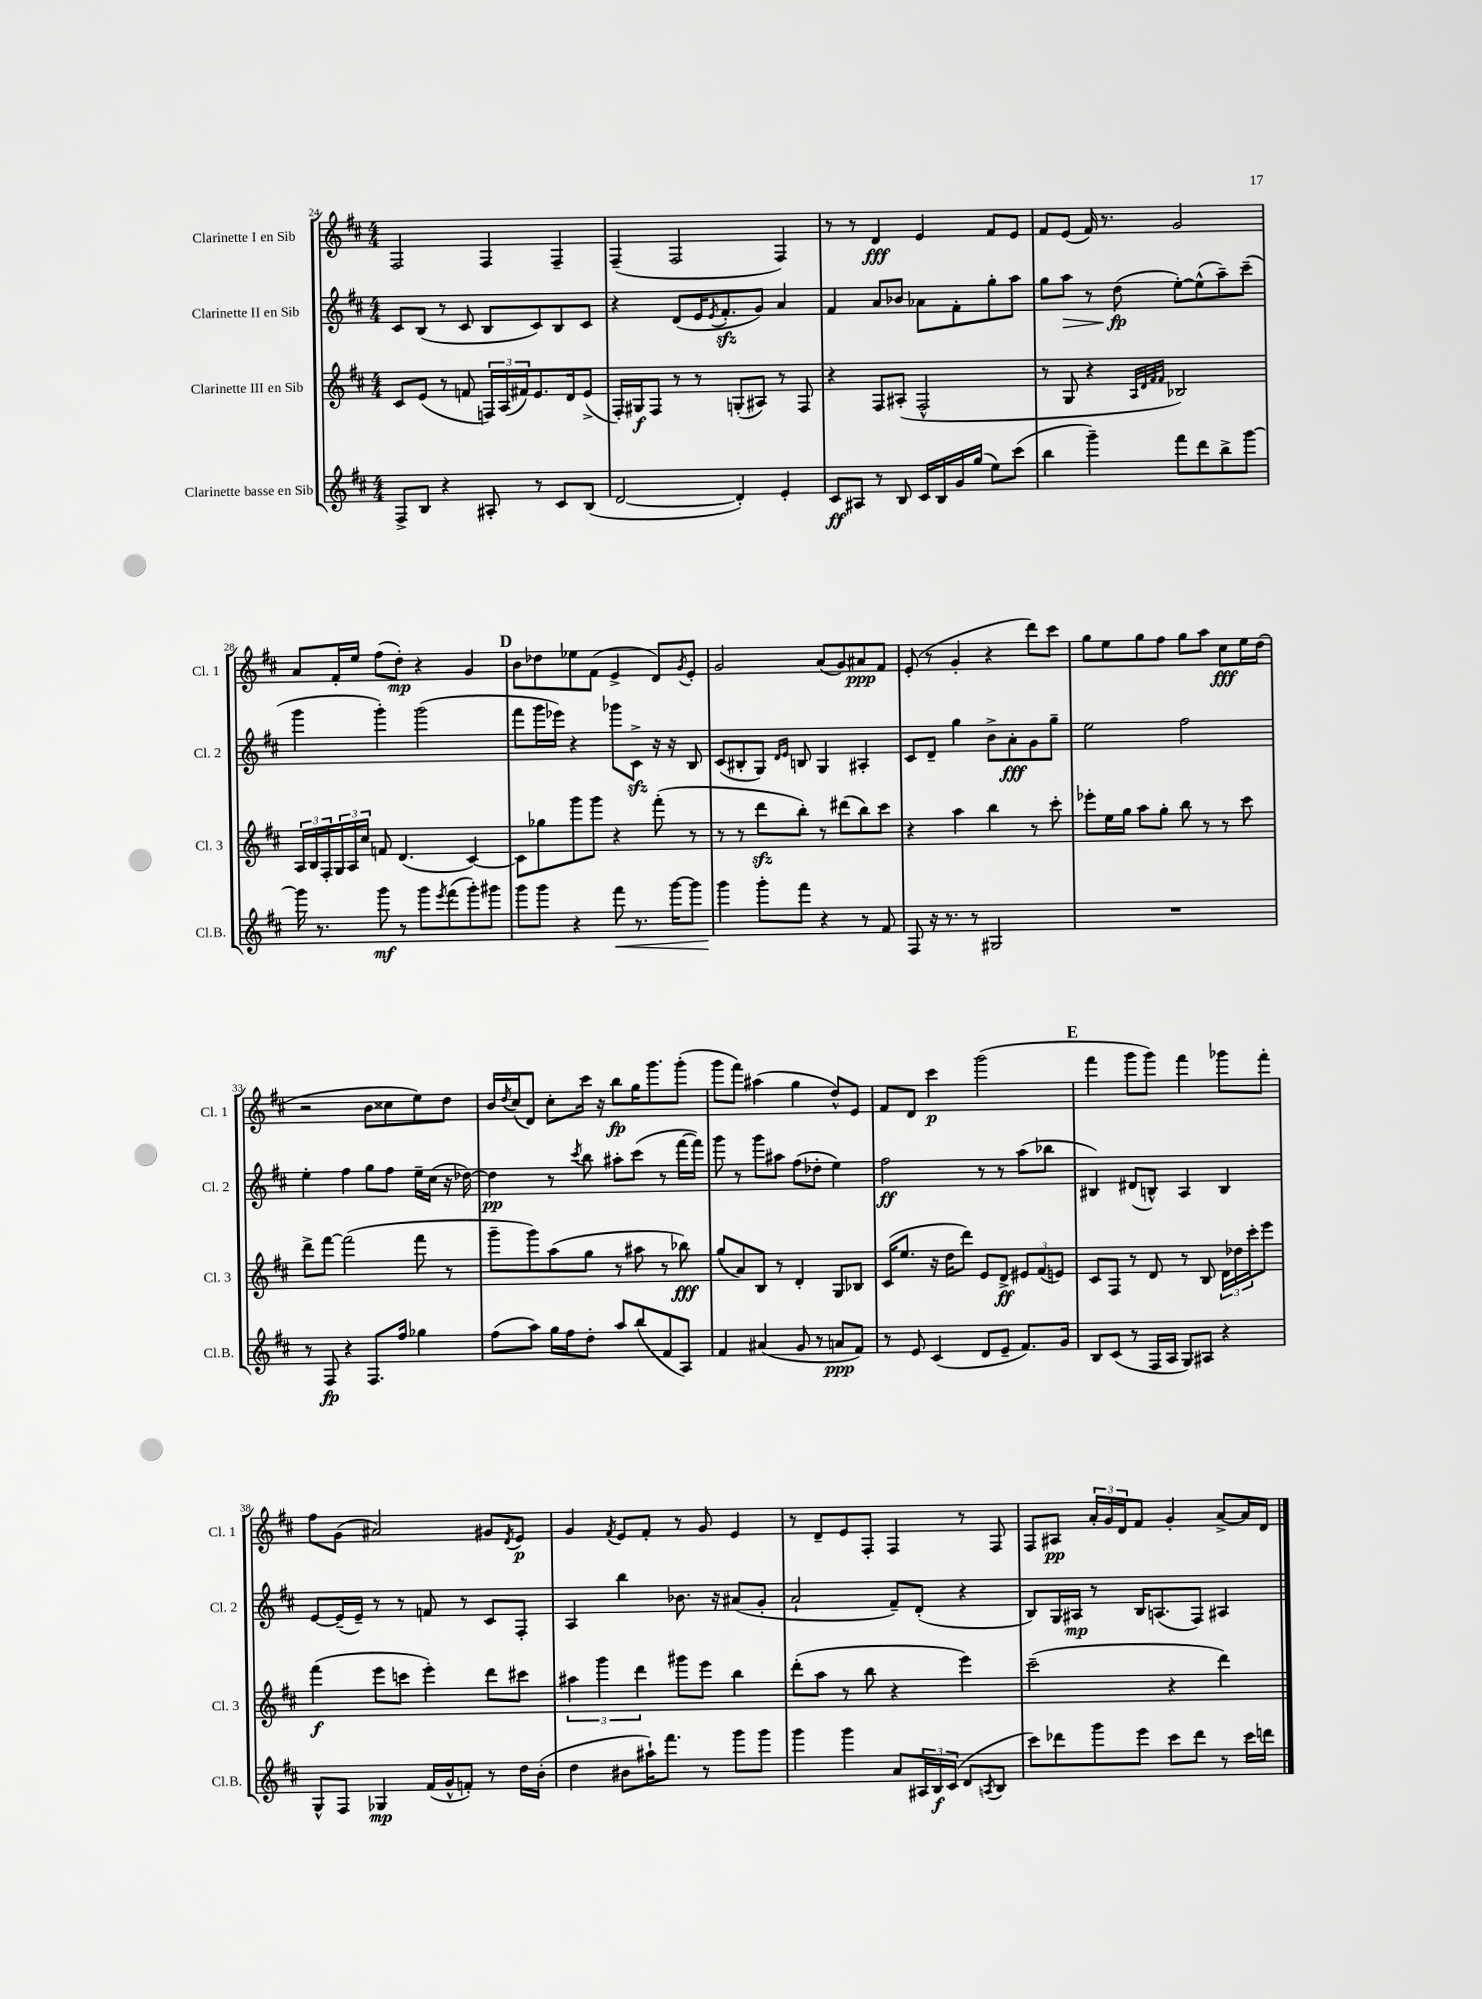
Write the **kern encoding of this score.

**kern	**dynam	**kern	**dynam	**kern	**dynam	**kern	**dynam
*part4	*part4	*part3	*part3	*part2	*part2	*part1	*part1
*staff4	*staff4	*staff3	*staff3	*staff2	*staff2	*staff1	*staff1
*I"Clarinette basse en Sib	*	*I"Clarinette III en Sib	*	*I"Clarinette II en Sib	*	*I"Clarinette I en Sib	*
*I'Cl.B.	*	*I'Cl. 3	*	*I'Cl. 2	*	*I'Cl. 1	*
*clefG2	*	*clefG2	*	*clefG2	*	*clefG2	*
*k[f#c#]	*	*k[f#c#]	*	*k[f#c#]	*	*k[f#c#]	*
*M4/4	*	*M4/4	*	*M4/4	*	*M4/4	*
=24	=24	=24	=24	=24	=24	=24	=24
8F#^/L	.	8c#/L	.	8c#/L	.	2F#/	.
8B/J	.	(8e/J	.	(8B/J	.	.	.
4r	.	8r	.	8r	.	.	.
.	.	8fn/	.	8c#/	.	.	.
8A#X'/	.	24Fn/LL)	.	8B/L	.	4F#/	.
.	.	(24A/	.	.	.	.	.
.	.	24f#X/J)	.	.	.	.	.
8r	.	8.e/	.	8c#/)	.	.	.
8c#/L	.	.	.	8B/	.	4F#~/	.
.	.	16d/k	.	.	.	.	.
(8B/J	.	(8e^/J	.	8c#/J	.	.	.
=25	=25	=25	=25	=25	=25	=25	=25
[2d/	.	16F#'/LL)	.	4r	.	(4F#~/	.
.	.	16G#X/J	f	.	.	.	.
.	.	8F#/J	.	.	.	.	.
.	.	8r	.	(8d/L	.	2F#/	.
.	.	8r	.	16e/K	.	.	.
.	.	.	.	8qe/	.	.	.
.	.	.	.	8.f#zz'/	.	.	.
4d'/])	.	(8Gn'/L	.	.	.	.	.
.	.	8A#X/J)	.	8g/J)	.	.	.
4e'/	.	8r	.	4a/	.	4F#/)	.
.	.	8F#/	.	.	.	.	.
=26	=26	=26	=26	=26	=26	=26	=26
8c#/L	ff	4r	.	4f#/	.	8r	.
8A#X/J	.	.	.	.	.	8r	.
8r	.	8F#/L	.	8a/L	.	4d/	fff
8B/	.	(8A#X'/J	.	8b-X/J	.	.	.
16c#/LL	.	2F#^^/	.	8a-X\L	.	4e/	.
16B/	.	.	.	.	.	.	.
16g/	.	.	.	8f#'\	.	.	.
(16gg/JJ	.	.	.	.	.	.	.
8ee\L)	.	.	.	8gg'\	.	8f#/L	.
(8ccc#\J	.	.	.	8aa\J	.	8e/J	.
=27	=27	=27	=27	=27	=27	=27	=27
4bb\	.	8r	.	8gg\L	.	8f#/L	.
!	!	!	!	!	!LO:HP:b	!	!
.	.	8G/	.	8aa\J	>	(8e/J	.
4ggg~\)	.	4r	.	8r	.	16f#/)	.
.	.	.	.	.	.	8.r	.
.	.	.	.	(8dd\	fp	.	.
.	.	32qqA/LLL	.	.	.	.	.
.	.	32qqd/	.	.	.	.	.
.	.	32qqf#/	.	.	.	.	.
.	.	32qqf#/JJJ	.	.	.	.	.
8fff#\L	.	2B-X/)	.	[8ee'\L)	]	2g/	.
8ddd\	.	.	.	(8ee^^\]	.	.	.
8bb^\	.	.	.	8aa~\)	.	.	.
[8ggg\J	.	.	.	(8ccc#~\J	.	.	.
!!LO:LB:g=z
=28	=28	=28	=28	=28	=28	=28	=28
16ggg\]	.	24A/LL	.	4ggg\	.	8a/L	.
.	.	24B/	.	.	.	.	.
8.r	.	.	.	.	.	.	.
.	.	24F#'/	.	.	.	.	.
.	.	24G/	.	.	.	16f#'/L	.
.	.	24A/	.	.	.	.	.
.	.	.	.	.	.	16ee/JJ	.
.	.	24cc#/JJ	.	.	.	.	.
8ggg\	mf	8fn/	.	4ggg'\)	.	(8ff#\L	.
8r	.	(4.d/	.	.	.	8dd'\J)	mp
8ggg\L	.	.	.	(2ggg\	.	4r	.
8qeee/	.	.	.	.	.	.	.
(8fff#\	.	.	.	.	.	.	.
8ggg'\)	.	[4c#/)	.	.	.	4g/	.
8ggg#X\J	.	.	.	.	.	.	.
!!LO:REH:place=s1:t=D
=29	=29	=29	=29	=29	=29	=29	=29
8ggg\L	.	8c#\L]	.	8fff#\L	.	8b\L	.
8ggg\J	.	8gg-X\	.	16ggg\L	.	8dd-X\	.
.	.	.	.	16eee-X\JJ)	.	.	.
4r	.	8ggg\	.	4r	.	8ee-X\	.
.	.	8ggg\J	.	.	.	(8f#\J	.
!	!LO:HP:b	!	!	!	!	!	!
8fff#\	<	4r	.	8ggg-X\L	.	4e^/	.
8.r	.	.	.	8c#zz^\J	.	.	.
.	.	(8fff#'\	.	16r	.	8d/L)	.
[16ggg\KL	.	.	.	16r	.	.	.
.	.	.	.	.	.	8qg/	.
8ggg\J]	.	8r	.	8B/	.	8e'/J	.
=30	=30	=30	=30	=30	=30	=30	=30
4ggg\	.	8r	.	(8c#/L	.	2g/	.
.	.	8r	.	8B#X'/	.	.	.
8ggg'\L	[	8dddzz\L	.	8G/J)	.	.	.
.	.	.	.	16qqd/LL	.	.	.
.	.	.	.	16qqe/JJ	.	.	.
8fff#\J	.	8bb'\J)	.	8Bn/	.	.	.
4r	.	8r	.	4G/	.	(8a/L	.
.	.	(8ddd#X\L	.	.	.	8g/)	.
8r	.	8bb\)	.	4A#X'/	.	8a#X/	ppp
8f#/	.	8ccc#\J	.	.	.	8f#/J	.
=31	=31	=31	=31	=31	=31	=31	=31
8F#/	.	4r	.	8c#/L	.	(8e'/	.
16r	.	.	.	8d~/J	.	8r	.
8.r	.	.	.	.	.	.	.
.	.	4aa\	.	4gg\	.	4g'/	.
8r	.	.	.	.	.	.	.
2G#X/	.	4bb\	.	8b^\L	.	4r	.
.	.	.	.	8a'\	fff	.	.
.	.	8r	.	8g\	.	8ddd\L)	.
.	.	8ccc#'\	.	8gg~\J	.	8ccc#\J	.
=32	=32	=32	=32	=32	=32	=32	=32
1r	.	8eee-X'\L	.	2ee\	.	8gg\L	.
.	.	16ee\L	.	.	.	8ee\	.
.	.	16gg\JJ	.	.	.	.	.
.	.	8aa\L	.	.	.	8gg\	.
.	.	8gg'\J	.	.	.	8ff#\J	.
.	.	8bb\	.	2ff#\	.	8gg\L	.
.	.	8r	.	.	.	8aa\J	.
.	.	8r	.	.	.	8cc#\L	fff
.	.	8ccc#\	.	.	.	16ee\L	.
.	.	.	.	.	.	(16dd\JJ	.
!!LO:LB:g=z
=33	=33	=33	=33	=33	=33	=33	=33
8r	.	8ddd^\L	.	4ee'\	.	2r	.
8F#/	fp	[8fff#\J	.	.	.	.	.
4r	.	(2fff#\]	.	4ff#\	.	.	.
8.F#/L	.	.	.	8gg\L	.	8b\L	.
.	.	.	.	8ff#\J	.	8cc##X\	.
16ff#/Jk	.	.	.	.	.	.	.
4gg-X\	.	8fff#\	.	16ee~\LL	.	8ee\)	.
.	.	.	.	(16cc#\JJ	.	.	.
.	.	8r	.	16r	.	8dd\J	.
.	.	.	.	[16dd-X\)	.	.	.
=34	=34	=34	=34	=34	=34	=34	=34
(8ff#\L	.	8ggg~\L	.	4dd-\]	pp	16b/LL	.
.	.	.	.	.	.	8qdd/	.
.	.	.	.	.	.	(16cc#/J	.
8aa\J)	.	8ggg\)	.	.	.	8d/J)	.
16gg\LL	.	(8aa\	.	8r	.	8cc#'\L	.
16ff#\J	.	.	.	.	.	.	.
.	.	.	.	8qccc#/	.	.	.
8dd'\J	.	8gg\J	.	8bb\	.	16ccc#\Jk	.
.	.	.	.	.	.	16r	.
8aa/L	.	8r	.	8aa#X'\L	.	8bb\L	fp
(8bb/	.	8aa#X\	.	(8ccc#\J	.	16gg\K	.
.	.	.	.	.	.	8.ggg\	.
8f#/	.	8r	.	8r	.	.	.
8A/J)	.	8bb-X\)	fff	[16fff#\LL	.	(8ggg'\J	.
.	.	.	.	16fff#\JJ])	.	.	.
=35	=35	=35	=35	=35	=35	=35	=35
4f#/	.	(8gg/L	.	8ggg\	.	8ggg\L	.
.	.	8a/)	.	8r	.	8fff#\J)	.
(4a#X/	.	8B/J	.	8ggg\L	.	(4aa#X\	.
.	.	8r	.	8aa#X\J	.	.	.
8g/	.	4d'/	.	(8ff#\L	.	4gg\	.
8r	.	.	.	8dd-X'\J	.	.	.
8an/L	ppp	8G/L	.	4ee\)	.	8dd^^/L)	.
8f#/J)	.	8B-X/J	.	.	.	8e/J	.
=36	=36	=36	=36	=36	=36	=36	=36
8r	.	(16c#/KL	.	2ff#\	ff	8f#/L	.
.	.	8.ee/J	.	.	.	.	.
8e/	.	.	.	.	.	8d/J	.
(4c#/	.	16r	.	.	.	4ccc#\	p
.	.	16dd\KL	.	.	.	.	.
.	.	8ddd\J)	.	.	.	.	.
8d/L	.	8e/L	.	8r	.	(2ggg\	.
8e~/J	.	8d^/J	ff	8r	.	.	.
8.f#/L)	.	12e#X/L	.	(8aa\L	.	.	.
.	.	(12f#/	.	.	.	.	.
.	.	.	.	8bb-X\J	.	.	.
.	.	12en/J)	.	.	.	.	.
16g/Jk	.	.	.	.	.	.	.
!!LO:REH:place=s1:t=E
=37	=37	=37	=37	=37	=37	=37	=37
8B/L	.	8c#/L	.	4B#X/)	.	4fff#\	.
(8c#/J	.	8F#/J	.	.	.	.	.
8r	.	8r	.	(8d#X/L	.	8ggg\L	.
16F#/LL	.	8d/	.	8Bn^^/J)	.	8ggg\J)	.
16A/JJ	.	.	.	.	.	.	.
8G/L)	.	8r	.	4A/	.	4fff#\	.
8A#X/J	.	8B/	.	.	.	.	.
4r	.	24d\LL	.	4B/	.	8ggg-X\L	.
.	.	24dd-X\	.	.	.	.	.
.	.	24ccc#'\J	.	.	.	.	.
.	.	8eee\J	.	.	.	8fff#'\J	.
!!LO:LB:g=z
=38	=38	=38	=38	=38	=38	=38	=38
8G^^/L	.	(4fff#\	f	[8e/L	.	8ff#\L	.
8F#/J	.	.	.	(16e~/L]	.	(8g\J	.
.	.	.	.	16e~/JJ)	.	.	.
4G-X/	mp	8eee\L	.	8r	.	2a#X/)	.
.	.	8cccn\J	.	8r	.	.	.
(16f#/LL	.	4eee'\)	.	8fn/	.	.	.
16g^^/J	.	.	.	.	.	.	.
8fn'/J)	.	.	.	8r	.	.	.
8r	.	8ddd\L	.	8c#/L	.	8g#X/L	.
.	.	.	.	.	.	8qd/	.
16dd\LL	.	8ccc#X\J	.	8F#'/J	.	8e/J	p
(16b'\JJ	.	.	.	.	.	.	.
=39	=39	=39	=39	=39	=39	=39	=39
4dd\	.	6aa#X\	.	4A/	.	4g/	.
.	.	6ggg\	.	.	.	.	.
.	.	.	.	.	.	8qf#/	.
8b#X\L	.	.	.	4bb\	.	8e/L	.
.	.	6ddd\	.	.	.	.	.
16aa#X`\K)	.	.	.	.	.	8f#'/J	.
8.fff#\J	.	.	.	.	.	.	.
.	.	8ggg#X\L	.	8.b-X\	.	8r	.
8r	.	8eee\J	.	.	.	8g/	.
.	.	.	.	16r	.	.	.
8ggg\L	.	4bb\	.	(8a#X/L	.	4e/	.
8ggg\J	.	.	.	8g'/J	.	.	.
=40	=40	=40	=40	=40	=40	=40	=40
4ggg\	.	(8ddd'\L	.	2a`/	.	8r	.
.	.	8aa\J	.	.	.	8d~/L	.
4ggg\	.	8r	.	.	.	8e/	.
.	.	8bb\	.	.	.	8F#'/J	.
8a/L	.	4r	.	8f#~/L)	.	4F#/	.
24A#X/L	.	.	.	(8d'/J	.	.	.
24B/	f	.	.	.	.	.	.
(24c#/JJ	.	.	.	.	.	.	.
8d/L	.	4eee\)	.	4r	.	8r	.
8qAn/	.	.	.	.	.	.	.
8B/J	.	.	.	.	.	8F#/	.
=41	=41	=41	=41	=41	=41	=41	=41
8ccc#\L)	.	(2ccc#~\	.	8B/L)	.	8F#/L	.
8ddd-X\	.	.	.	16G/L	.	8A#X/J	pp
.	.	.	.	16A#X/JJ	mp	.	.
8ggg\	.	.	.	8r	.	24a'/LL	.
.	.	.	.	.	.	24g/	.
.	.	.	.	.	.	24d/J	.
8eee\J	.	.	.	16B/KL	.	8f#/J	.
.	.	.	.	(8.An/	.	.	.
8ccc#\L	.	4r	.	.	.	4g'/	.
8ddd-\J	.	.	.	8F#/J)	.	.	.
8r	.	4ddd\)	.	4A#X/	.	[8a^/L	.
16ccc#\LL	.	.	.	.	.	16a/L]	.
16dddn\JJ	.	.	.	.	.	16d/JJ	.
==	==	==	==	==	==	==	==
*-	*-	*-	*-	*-	*-	*-	*-
